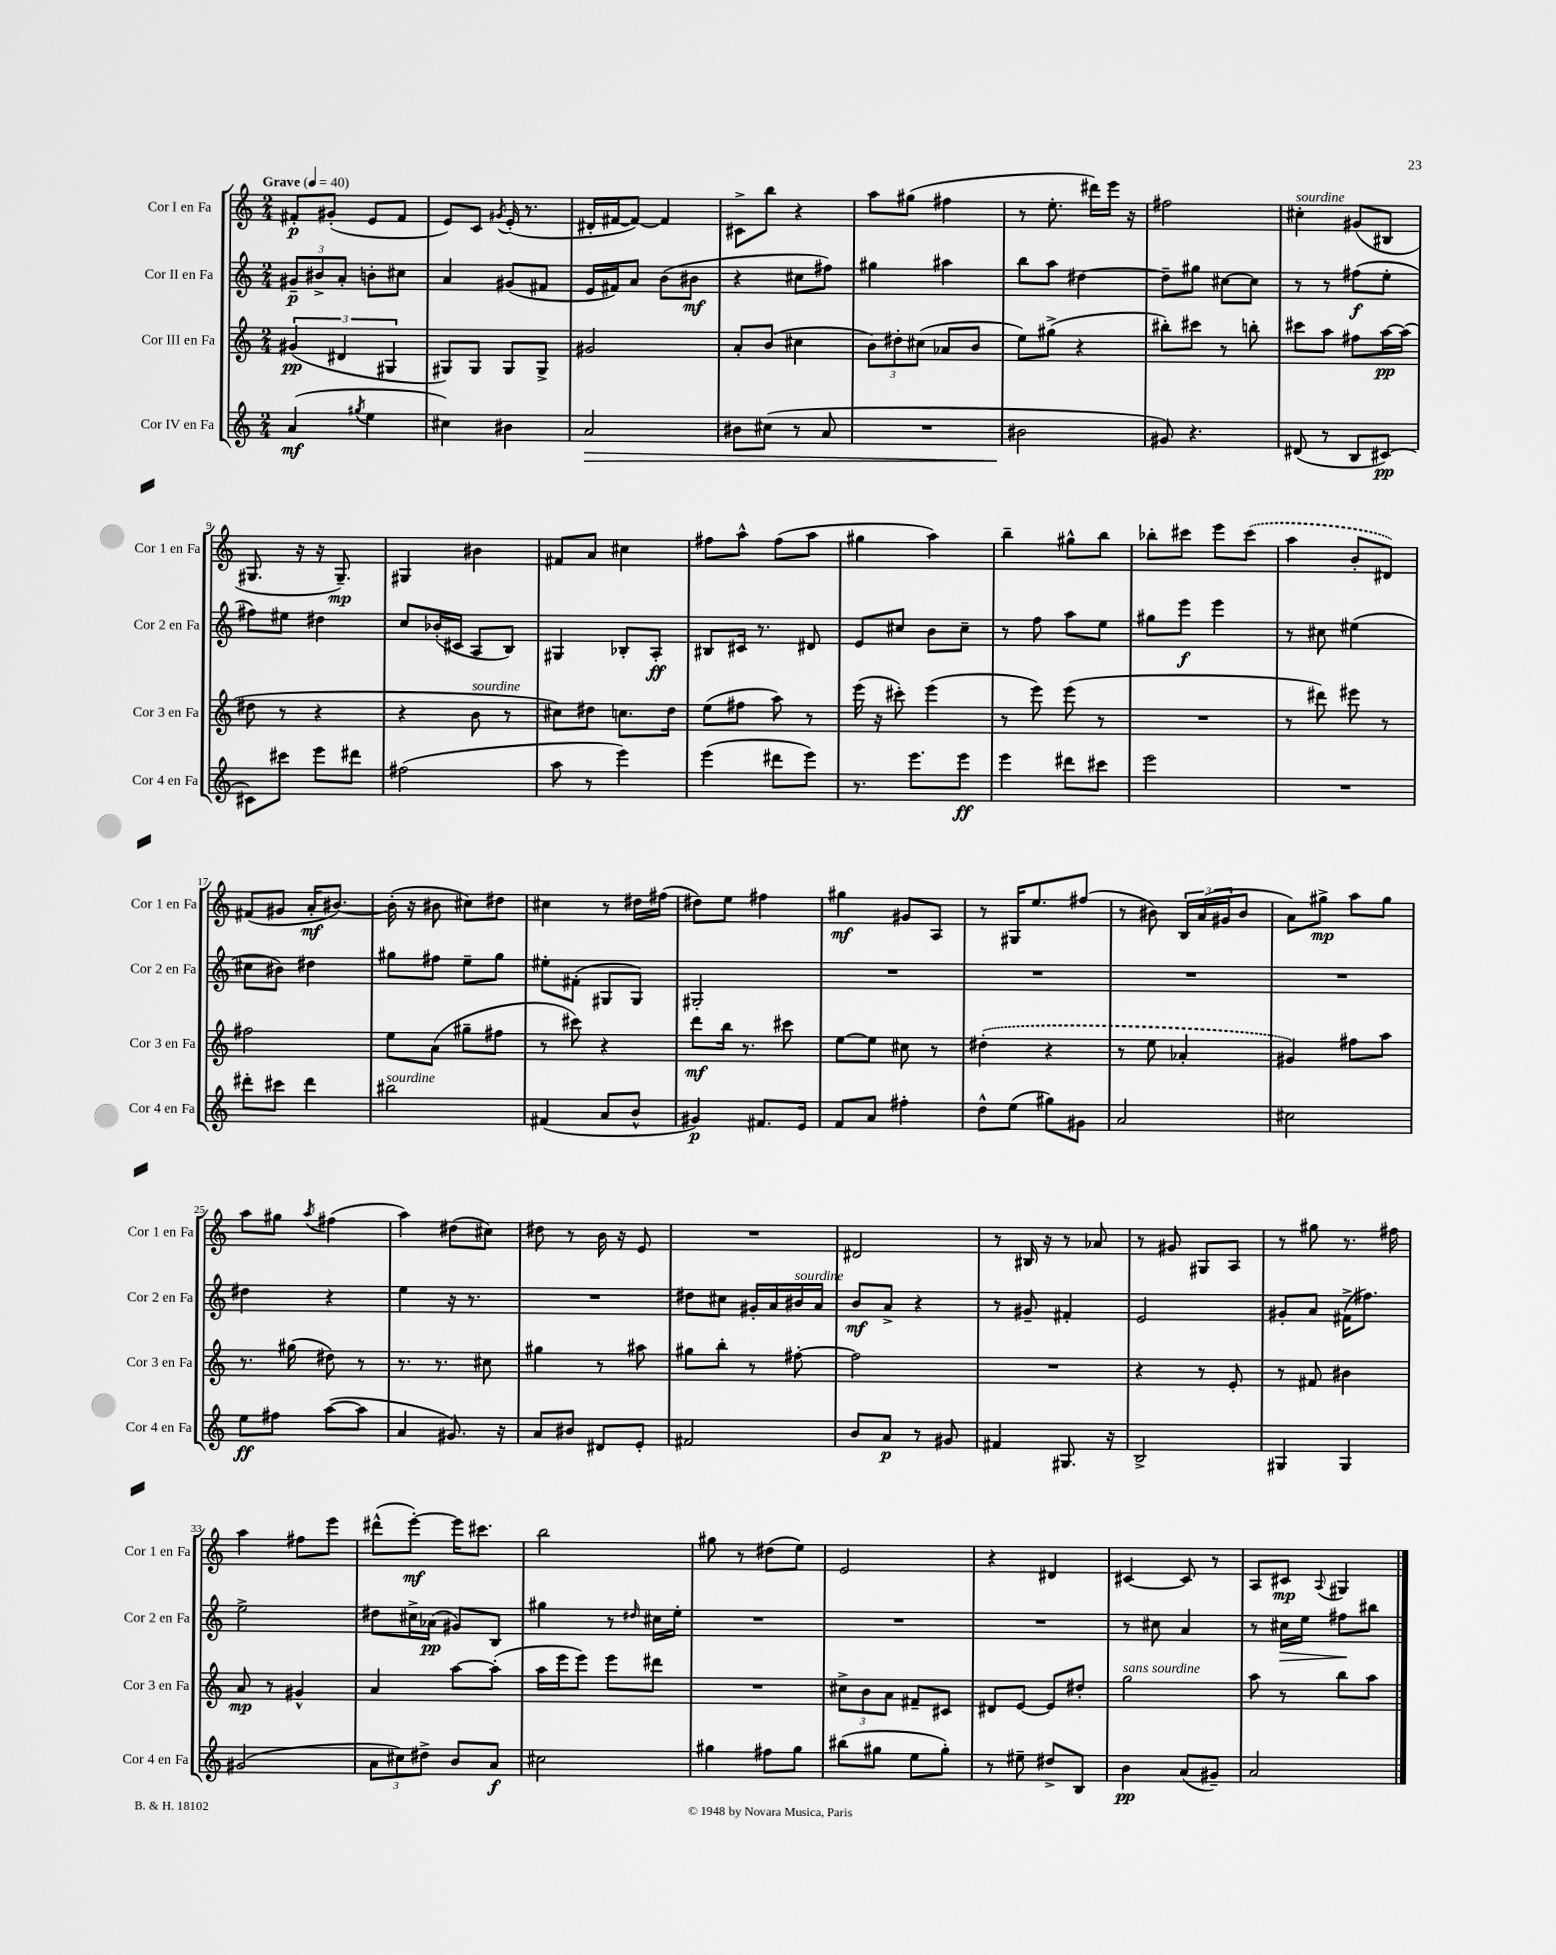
<<
\new StaffGroup <<
\new Staff = "s0" \with { instrumentName = "Cor I en Fa" shortInstrumentName = "Cor 1 en Fa" } {
    \clef treble \key c \major \numericTimeSignature \time 2/4 \tempo "Grave" 4 = 40
    fis'8-.\p gis'8-.( e'8 fis'8 |
    e'8) c'8 \acciaccatura { gis'8 } e'16-.( r8. |
    dis'16-. fis'16~ fis'8~) fis'4 |
    cis'8-> b''8 r4 |
    a''8 gis''8( fis''4 |
    r8 e''8.-. dis'''16) e'''16 r16 |
    fis''2 |
    cis''4-.^\markup { \italic "sourdine" } gis'8( bis8 |
    gis8. r16 r16 gis8.--\mp) |
    gis4 bis'4 |
    fis'8 a'8 cis''4 |
    fis''8 a''8-^ fis''8( a''8 |
    gis''4 a''4) |
    b''4-- gis''8-^ b''8 |
    bes''8-. cis'''8 e'''8 \once \slurDashed cis'''8( |
    a''4 b'8-. dis'8) |
    fis'8( gis'8 a'16-.\mf bis'8.~) |
    bis'16-.( r16 bis'8 cis''8) dis''8 |
    cis''4 r8 dis''16 fis''16( |
    dis''8) e''8 fis''4 |
    gis''4\mf gis'8 a8 |
    r8 gis16 e''8. fis''8( |
    r8 bis'8) \tuplet 3/2 { b16 a'16( gis'16 } bis'8 |
    a'8) gis''8->\mp a''8 gis''8 |
    a''8 gis''8 \acciaccatura { a''8 } fis''4( |
    a''4) dis''8( cis''8) |
    dis''8 r8 b'16 r16 e'8 |
    R2 |
    dis'2 |
    r8 bis16 r16 r8 aes'8 |
    r8 gis'8 gis8 a8 |
    r8 gis''8 r8. fis''16 |
    a''4 fis''8 e'''8 |
    dis'''8-^( e'''8~-.\mf) e'''16 cis'''8. |
    b''2 |
    gis''8 r8 dis''8( e''8) |
    e'2 |
    r4 dis'4 |
    cis'4~ cis'8 r8 |
    a8 cis'8\mp \appoggiatura { a8 } gis4 \bar "|." |
}
\new Staff = "s1" \with { instrumentName = "Cor II en Fa" shortInstrumentName = "Cor 2 en Fa" } {
    \clef treble \key c \major \numericTimeSignature \time 2/4
    \tuplet 3/2 { gis'8--\p bis'8-> a'8-. } b'8-. cis''8 |
    a'4 gis'8( fis'8 |
    e'16 fis'16) a'8 b'8( bis'8\mf |
    r4 cis''8 fis''8) |
    gis''4 ais''4 |
    b''8 a''8 dis''4~ |
    dis''8-- gis''8 cis''8~ cis''8 |
    r8 r8 fis''8\f( e''8-. |
    fis''8) eis''8 dis''4 |
    c''8 bes'16-.( cis'16 a8 b8) |
    gis4 bes8-. a8-.\ff |
    bis8 cis'16 r8. dis'8 |
    e'8 cis''8 b'8 cis''8-- |
    r8 f''8 a''8 e''8 |
    gis''8 e'''8\f e'''4 |
    r8 cis''8 eis''4( |
    cis''8 bis'8) dis''4 |
    gis''8 fis''8 e''8-- gis''8 |
    eis''8-. fis'8-.( gis8 gis8) |
    gis2-. |
    R2 |
    R2 |
    R2 |
    R2 |
    dis''4 r4 |
    e''4 r16 r8. |
    R2 |
    dis''8 cis''8 gis'16-. a'16 bis'16^\markup { \italic "sourdine" } a'16 |
    b'8\mf a'8-> r4 |
    r8 gis'8-- fis'4-. |
    e'2 |
    gis'8-. a'8 fis'16->( fis''8.) |
    e''2-> |
    dis''8 cis''16-> aes'16\pp( gis'8) b8 |
    gis''4 r8 \grace { dis''16 } cis''16 e''16-. |
    R2 |
    R2 |
    R2 |
    r8 cis''8 a'4 |
    r8 cis''16\> e''16 fis''8\! bis''8 \bar "|." |
}
\new Staff = "s2" \with { instrumentName = "Cor III en Fa" shortInstrumentName = "Cor 3 en Fa" } {
    \clef treble \key c \major \numericTimeSignature \time 2/4
    \tuplet 3/2 { gis'4\pp( dis'4 gis4 } |
    gis8) gis8 gis8 gis8-> |
    gis'2 |
    a'8-. b'8( cis''4 |
    \tuplet 3/2 { b'8) dis''8-. cis''8( } aes'8 b'8 |
    e''8) gis''8->( r4 |
    bis''8-.) cis'''8 r8 b''8-. |
    cis'''8 a''8 fis''8 a''16~\pp a''16( |
    dis''8 r8 r4 |
    r4 b'8^\markup { \italic "sourdine" } r8 |
    cis''8) dis''8 c''8. dis''16 |
    e''8( fis''8 a''8) r8 |
    e'''16( r16 cis'''8-.) e'''4( |
    r8 e'''8) e'''8( r8 |
    R2 |
    r8 dis'''8) eis'''8 r8 |
    fis''2 |
    e''8 a'8( gis''8-- fis''8 |
    r8 cis'''8) r4 |
    d'''8\mf b''16 r8. cis'''8 |
    e''8~ e''8 cis''8 r8 |
    \once \slurDashed dis''4-.( r4 |
    r8 e''8 aes'4-. |
    gis'4) fis''8 a''8 |
    r8. gis''16( dis''8) r8 |
    r8. r8. cis''8 |
    gis''4 r8 ais''8 |
    gis''8 b''8-. r8 fis''8~-. |
    fis''2 |
    R2 |
    r4 r8 e'8-. |
    r8 fis'8 bis'4 |
    a'8\mp r8 gis'4-^ |
    a'4 a''8~ a''8-.( |
    a''16 e'''16 e'''8) e'''8 dis'''8 |
    R2 |
    \tuplet 3/2 { cis''8-> b'8 a'8 } fis'8-- cis'8 |
    dis'8 e'8~ e'8 dis''8-. |
    g''2^\markup { \italic "sans sourdine" } |
    a''8 r8 b''8 a''8 \bar "|." |
}
\new Staff = "s3" \with { instrumentName = "Cor IV en Fa" shortInstrumentName = "Cor 4 en Fa" } {
    \clef treble \key c \major \numericTimeSignature \time 2/4
    a'4\mf( \acciaccatura { gis''8 } e''4 |
    cis''4) bis'4 |
    a'2\> |
    bis'8 cis''8( r8 a'8 |
    R2 |
    bis'2\! |
    gis'8) r4. |
    dis'8( r8 b8 cis'8~\pp) |
    cis'8 cis'''8 e'''8 dis'''8 |
    fis''2( |
    a''8 r8 e'''4) |
    e'''4( dis'''8 e'''8) |
    r8. e'''8. e'''8\ff |
    e'''4 dis'''8 cis'''8 |
    e'''2 |
    R2 |
    dis'''8-. cis'''8 dis'''4 |
    bis''2^\markup { \italic "sourdine" } |
    fis'4( a'8 b'8-^ |
    gis'4\p) fis'8. e'16 |
    f'8 a'8 fis''4-. |
    d''8-^ e''8( gis''8) gis'8 |
    a'2 |
    cis''2 |
    e''8\ff fis''8 a''8~( a''8 |
    a'4 gis'8.) r16 |
    a'8 bis'8 dis'8 e'8-. |
    fis'2 |
    b'8 a'8\p r8 gis'8 |
    fis'4 gis8. r16 |
    b2-> |
    gis4 gis4 |
    gis'2( |
    \tuplet 3/2 { a'8 cis''8) dis''8-> } b'8 a'8\f |
    cis''2 |
    gis''4 fis''8 gis''8 |
    bis''8( gis''8 e''8 gis''8-.) |
    r8 eis''8-- dis''8-> b8 |
    b'4\pp a'8( gis'8--) |
    a'2 \bar "|." |
}
>>
>>
